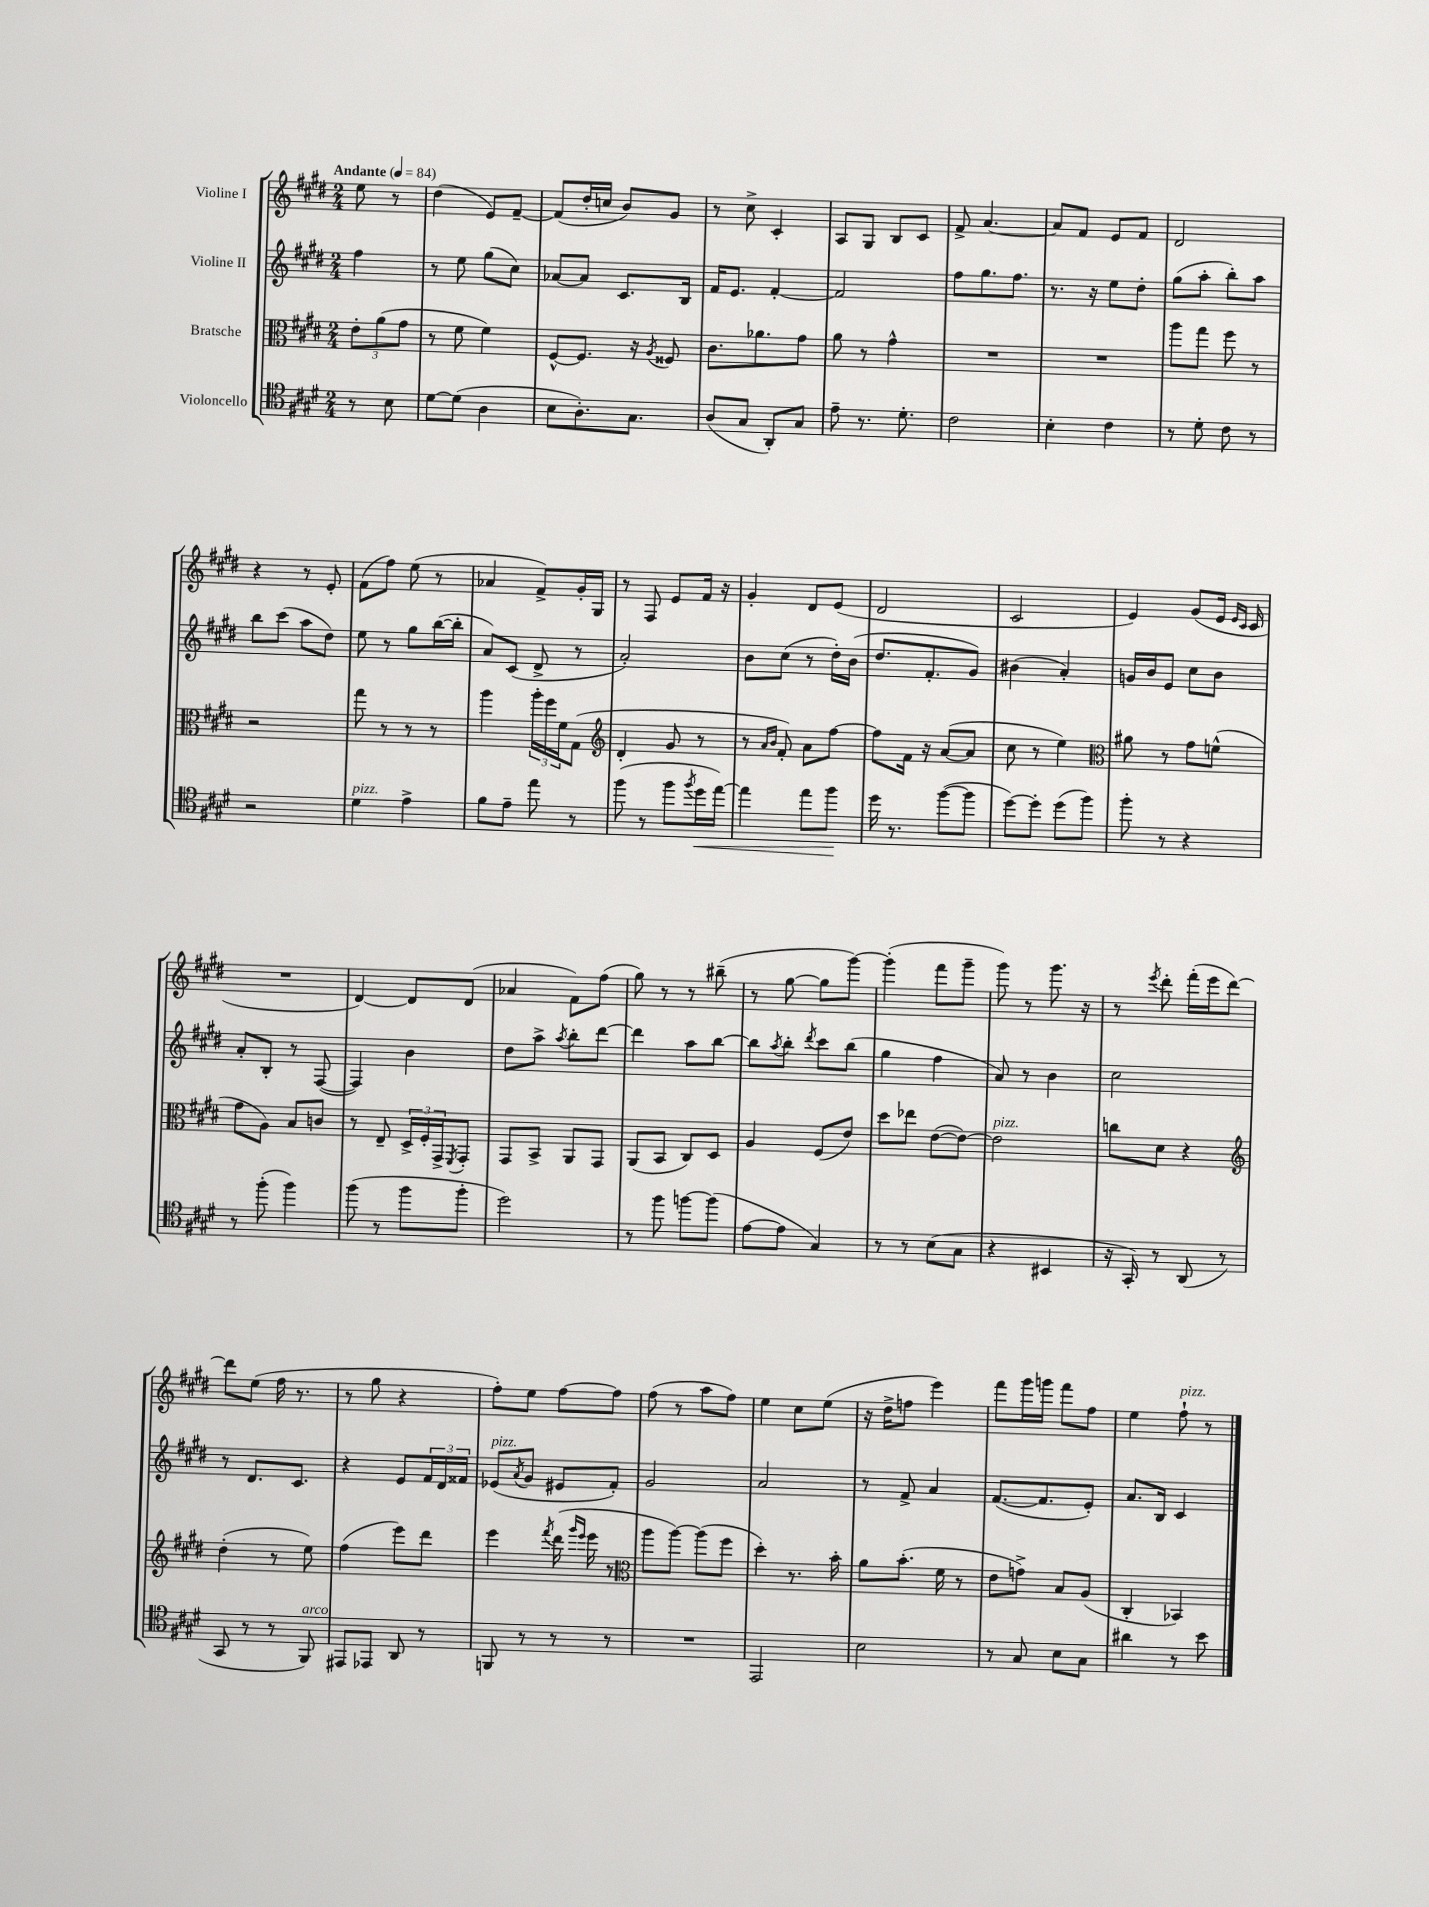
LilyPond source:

<<
\new StaffGroup <<
\new Staff = "s0" \with { instrumentName = "Violine I" } {
    \clef treble \key e \major \numericTimeSignature \time 2/4 \partial 4 \tempo "Andante" 4 = 84
    e''8 r8 |
    dis''4( e'8) fis'8~-- |
    fis'8( dis''16-. c''16 b'8) gis'8 |
    r8 cis''8-> cis'4-. |
    a8 gis8 b8 cis'8 |
    fis'8-> a'4.~ |
    a'8 fis'8 e'8 fis'8 |
    dis'2 |
    r4 r8 e'8-. |
    fis'8( fis''8) e''8( r8 |
    aes'4 fis'8->) gis'16-. gis16 |
    r8 fis8 e'8 fis'16 r16 |
    gis'4-. dis'8 e'8( |
    dis'2 |
    cis'2 |
    e'4) gis'8( e'16 \grace { e'16 cis'16 } cis'16 |
    R2 |
    dis'4~) dis'8 dis'8( |
    aes'4 fis'8) fis''8( |
    gis''8) r8 r8 bis''8--( |
    r8 gis''8~ gis''8 gis'''8~) |
    gis'''4-.( fis'''8 gis'''8-- |
    gis'''8) r8 gis'''8. r16 |
    r8 \acciaccatura { e'''8 } dis'''8-. fis'''16-.( e'''16 dis'''8~) |
    dis'''8 e''8( fis''16 r8. |
    r8 gis''8 r4 |
    fis''8-.) e''8 fis''8~ fis''8 |
    fis''8( r8 a''8 fis''8) |
    e''4 cis''8 e''8( |
    r16 dis''16-> f''8 e'''4) |
    fis'''8 gis'''16 g'''16 fis'''8 fis''8 |
    e''4 fis''8-!^\markup { \italic "pizz." } r8 \bar "|." |
}
\new Staff = "s1" \with { instrumentName = "Violine II" } {
    \clef treble \key e \major \numericTimeSignature \time 2/4 \partial 4
    fis''4 |
    r8 e''8 gis''8( cis''8) |
    aes'8~ aes'8 cis'8. b16 |
    fis'16 e'8. fis'4~-. |
    fis'2 |
    fis''8 gis''8. fis''8. |
    r8. r16 e''8 dis''8-. |
    gis''8( a''8-. b''8-.) a''8 |
    b''8 cis'''8( a''8 dis''8) |
    e''8 r8 gis''8 b''16~( b''16-. |
    a'8) cis'8( dis'8-> r8 |
    a'2-.) |
    b'8 cis''8( r8 dis''16-.) b'16( |
    dis''8. fis'8.-. gis'8) |
    bis'4( a'4-.) |
    g'16 b'16 e'8 cis''8 b'8 |
    a'8-. b8-. r8 fis8~( |
    fis4) b'4 |
    dis''8 a''8-> \acciaccatura { a''8 } b''8-. dis'''8~ |
    dis'''4 a''8 b''8~ |
    b''8 \acciaccatura { a''8 } b''8-. \acciaccatura { dis'''8 } cis'''8 b''8( |
    gis''4 fis''4 |
    a'8) r8 b'4 |
    cis''2 |
    r8 dis'8. cis'8. |
    r4 e'8 \tuplet 3/2 { fis'16 dis'16 fisis'16 } |
    ees'8^\markup { \italic "pizz." }( \acciaccatura { a'8 } gis'8 eis'8 fis'8-.) |
    gis'2 |
    a'2 |
    r8 fis'8-> a'4 |
    fis'8.~( fis'8. e'8-.) |
    a'8. b16 cis'4 \bar "|." |
}
\new Staff = "s2" \with { instrumentName = "Bratsche" } {
    \clef alto \key e \major \numericTimeSignature \time 2/4 \partial 4
    \tuplet 3/2 { e'8-. a'8( gis'8 } |
    r8 fis'8 fis'4) |
    fis8~-^ fis8. r16 \acciaccatura { a8 } fisis8 |
    cis'8. aes'8. gis'8 |
    a'8 r8 gis'4-^ |
    R2 |
    R2 |
    a''8 gis''8 fis''8 r8 |
    r2 |
    gis''8 r8 r8 r8 |
    a''4 \tuplet 3/2 { a''16-. fis''16 fis'16 } gis8( |
    \clef treble dis'4-. gis'8 r8 |
    r8 \grace { a'16 b'16 } fis'8-.) a'8 fis''8~ |
    fis''8 fis'16 r16 a'8~( a'8 |
    cis''8 r8 e''4) |
    \clef alto ais'8 r8 gis'8 f'8-^( |
    gis'8 a8) b8 c'8 |
    r8 e8-- \tuplet 3/2 { dis16-> fis16-. gis,16-> } \acciaccatura { fis,8 } gis,8-. |
    gis,8 b,8-> a,8 gis,8 |
    a,8( b,8 cis8) dis8 |
    a4 fis8( e'8) |
    dis''8 ees''8 e'8~( e'8~) |
    e'2^\markup { \italic "pizz." } |
    c''8 dis'8 r4 |
    \clef treble dis''4-.( r8 e''8) |
    fis''4( e'''8) dis'''8 |
    e'''4 \acciaccatura { fis'''8 } dis'''16( \grace { gis'''16 e'''16 } e'''16 r8 |
    \clef alto a''8 a''8~) a''8( fis''8 |
    dis''4-.) r8. b'16-. |
    a'8 b'8.-.( fis'16 r8 |
    e'8 g'8->) b8 a8( |
    cis4-. bes,4) \bar "|." |
}
\new Staff = "s3" \with { instrumentName = "Violoncello" } {
    \clef tenor \key e \major \numericTimeSignature \time 2/4 \partial 4
    r8 b8 |
    dis'8~ dis'8( a4 |
    b8 a8.-.) gis8. |
    a8( gis8 a,8-.) gis8 |
    e'8-- r8. dis'8.-. |
    cis'2 |
    b4-. cis'4 |
    r8 dis'8-. cis'8 r8 |
    r2 |
    dis'4^\markup { \italic "pizz." } e'4-> |
    fis'8 e'8-- e''8 r8 |
    fis''8( r8 fis''8 \acciaccatura { fis''8 } dis''16\< e''16~) |
    e''4 e''8 fis''8\! |
    dis''16 r8. fis''8~( fis''8 |
    dis''8~) dis''8-. dis''8( fis''8) |
    fis''8-. r8 r4 |
    r8 fis''8-.( fis''4) |
    fis''8( r8 fis''8 fis''8-. |
    dis''2) |
    r8 fis''8 f''8~ f''8( |
    e'8~ e'8 gis4) |
    r8 r8 b8( gis8 |
    r4 bis,4 |
    r16 gis,16-.) r8 a,8( r8 |
    gis,8 r8 r8 fis,8^\markup { \italic "arco" }) |
    eis,8 ees,8 a,8 r8 |
    f,8 r8 r8 r8 |
    R2 |
    e,2 |
    b2 |
    r8 gis8 b8 gis8 |
    ais'4 r8 b'8 \bar "|." |
}
>>
>>
\layout { \context { \Score \remove "Bar_number_engraver" } }
